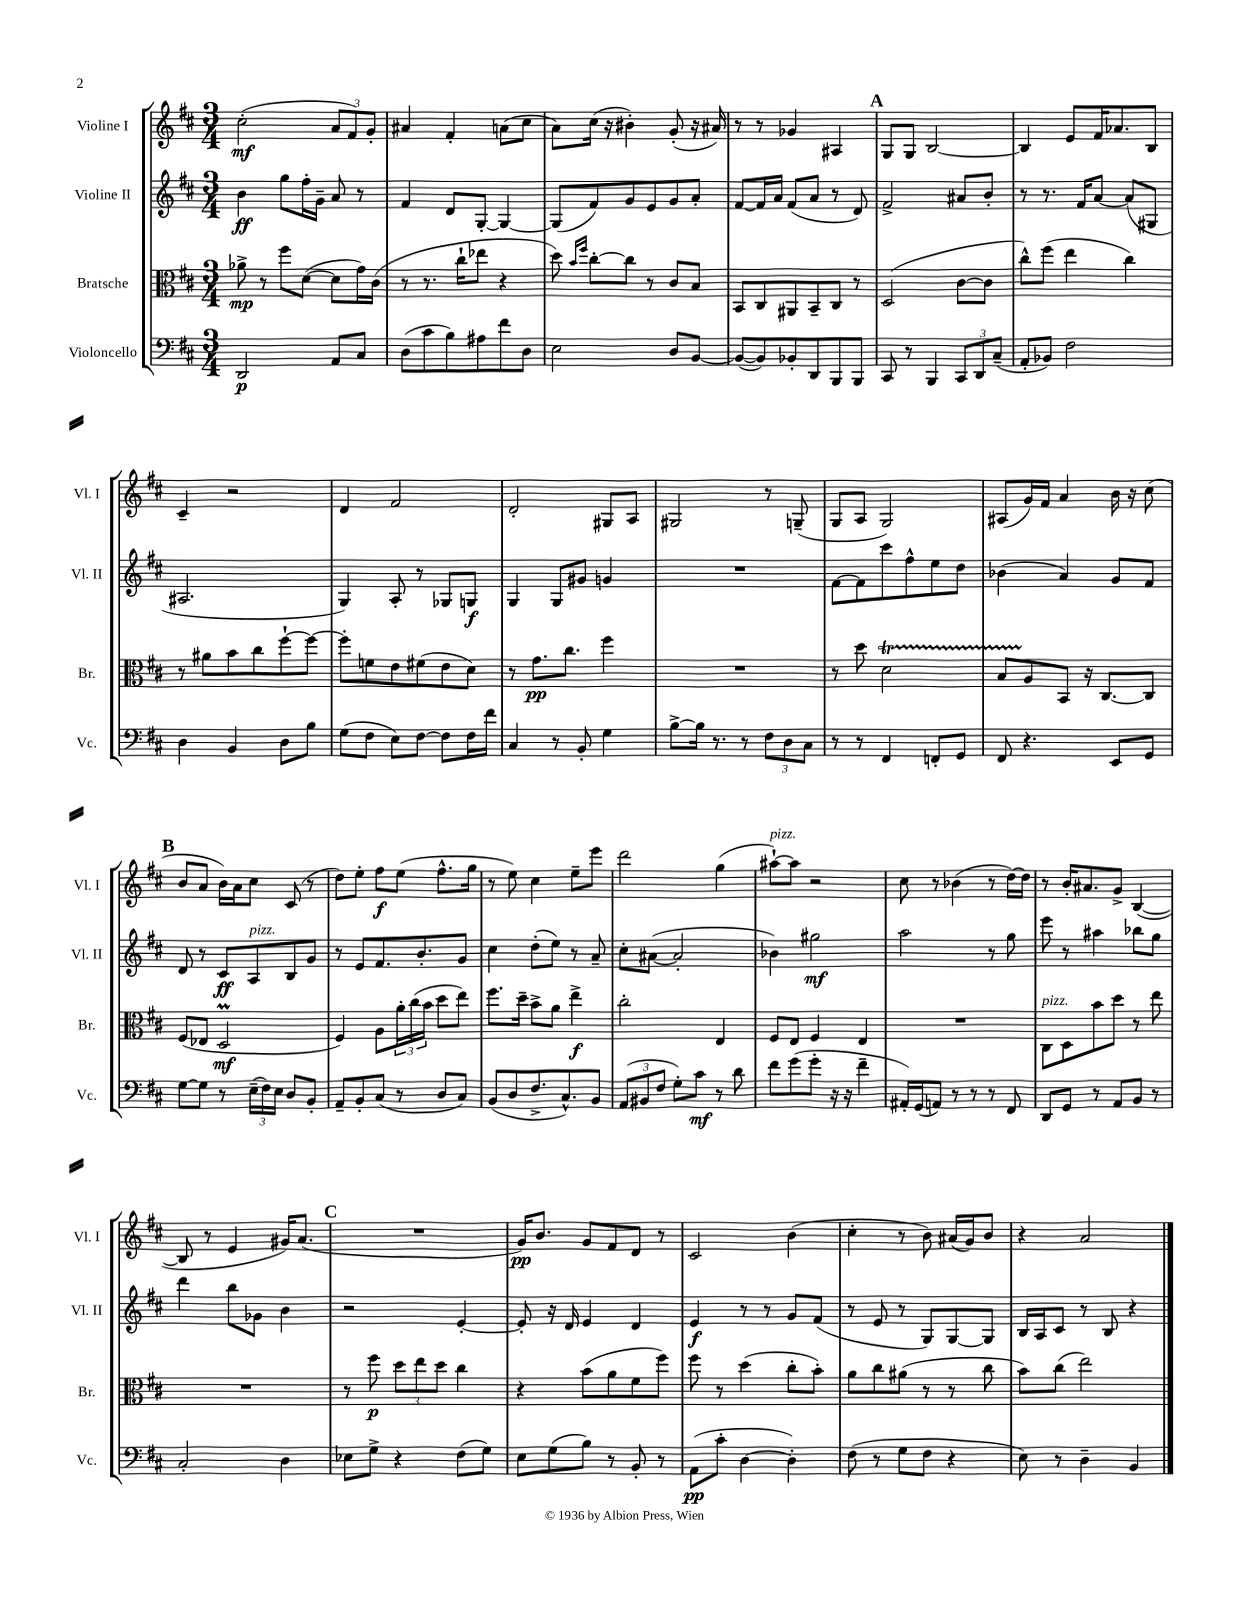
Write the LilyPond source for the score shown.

<<
\new StaffGroup <<
\new Staff = "s0" \with { instrumentName = "Violine I" shortInstrumentName = "Vl. I" } {
    \clef treble \key d \major \numericTimeSignature \time 3/4
    cis''2-.\mf( \tuplet 3/2 { a'8 fis'8) g'8-. } |
    ais'4 fis'4-. a'8( cis''8 |
    a'8) cis''16( r16 bis'4-.) g'8-.( r16 ais'16) |
    r8 r8 ges'4 ais4 |
    \mark \markup { \bold "A" } g8 g8 b2~ |
    b4 e'8 fis'16 aes'8. b8 |
    cis'4-- r2 |
    d'4 fis'2 |
    d'2-. gis8 a8 |
    gis2 r8 g8--( |
    g8 a8 g2) |
    ais8( g'16) fis'16 a'4 b'16 r16 cis''8( |
    \mark \markup { \bold "B" } b'8 a'8 b'16) a'16 cis''8 cis'8( r8 |
    d''8) e''8-. fis''8\f e''8( fis''8.-^ g''16 |
    r8 e''8) cis''4 e''8-- e'''8 |
    d'''2 g''4( |
    ais''8~-!^\markup { \italic "pizz." }) ais''8 r2 |
    cis''8 r8 bes'4( r8 d''16~) d''16 |
    r8 b'16-. ais'8. g'8-> b4~( |
    b8 r8 e'4 gis'16) a'8.( |
    \mark \markup { \bold "C" } R2. |
    g'16\pp) b'8. g'8 fis'8 d'8 r8 |
    cis'2 b'4( |
    cis''4-. r8 b'8) ais'16( g'16) b'8 |
    r4 a'2 \bar "|." |
}
\new Staff = "s1" \with { instrumentName = "Violine II" shortInstrumentName = "Vl. II" } {
    \clef treble \key d \major \numericTimeSignature \time 3/4
    b'4\ff g''8 fis''16-. g'16-- a'8 r8 |
    fis'4 d'8 g8~-. g4~ |
    g8( fis'8) g'8 e'8 g'8 a'8-. |
    fis'8~ fis'16 a'16 fis'8( a'8 r8 d'8) |
    \mark \markup { \bold "A" } fis'2-> ais'8 b'8-. |
    r8 r8. fis'16 a'8~ a'8( gis8 |
    ais2. |
    g4) a8-. r8 ges8 g8\f |
    g4 g8 gis'8 g'4 |
    R2. |
    fis'8~ fis'8 cis'''8 fis''8-^ e''8 d''8 |
    bes'4( a'4) g'8 fis'8 |
    \mark \markup { \bold "B" } d'8 r8 cis'8\ff a8^\markup { \italic "pizz." } b8 g'8 |
    r8 e'8 fis'8. b'8.-. g'8 |
    cis''4 d''8-.( e''8) r8 a'8-- |
    cis''8-. ais'8~( ais'2-. |
    bes'4) gis''2\mf |
    a''2 r8 g''8 |
    e'''8 r8 ais''4 bes''8 g''8 |
    d'''4 b''8 ges'8 b'4 |
    \mark \markup { \bold "C" } r2 e'4~-. |
    e'8-. r16 d'16 e'4 d'4 |
    e'4\f r8 r8 g'8 fis'8( |
    r8 e'8 r8 g8) g8~ g8 |
    b16 a16 cis'8 r8 b8 r4 \bar "|." |
}
\new Staff = "s2" \with { instrumentName = "Bratsche" shortInstrumentName = "Br." } {
    \clef alto \key d \major \numericTimeSignature \time 3/4
    aes'8->\mp r8 fis''8 d'8~( d'8 g'16) cis'16( |
    r8 r8. cis''16-! ees''8 r4 |
    d''8) \grace { b'16 fis''16 } cis''8~-. cis''8 r8 cis'8 b8 |
    b,8 cis8 ais,8 b,8-- cis8 r8 |
    \mark \markup { \bold "A" } d2( cis'8~ cis'8 |
    cis''8-^) fis''8( e''4 cis''4) |
    r8 ais'8 b'8 cis''8 fis''8~-! fis''8~ |
    fis''8-. f'8 e'8 fis'8( e'8 d'8) |
    r8 g'8.\pp cis''8. fis''4 |
    R2. |
    r8 d''8 d'2\startTrillSpan |
    b8 a8\stopTrillSpan b,8 r16 cis8.~ cis8 |
    \mark \markup { \bold "B" } fis8( ees8 d2\prall\mf |
    fis4) a8 \tuplet 3/2 { a'16-. cis''16( b'16 } d''8 e''8) |
    fis''8. d''16-- b'8-> a'8 e''4->\f |
    cis''2-. e4 |
    fis8 e8 fis4 e4 |
    R2. |
    cis8^\markup { \italic "pizz." } d8 b'8 d''8 r8 e''8 |
    R2. |
    \mark \markup { \bold "C" } r8 fis''8\p \tuplet 3/2 { d''8 e''8 d''8 } cis''4 |
    r4 b'8( a'8 fis'8 fis''8) |
    fis''8 r8 d''4( cis''8-. b'8-.) |
    a'8 cis''8 ais'8( r8 r8 cis''8 |
    b'8) cis''8( e''2) \bar "|." |
}
\new Staff = "s3" \with { instrumentName = "Violoncello" shortInstrumentName = "Vc." } {
    \clef bass \key d \major \numericTimeSignature \time 3/4
    d,2\p a,8 cis8 |
    d8( cis'8 b8) ais8 fis'8 d8 |
    e2 d8 b,8~ |
    b,8~( b,8) bes,8-. d,8 b,,8 b,,8 |
    \mark \markup { \bold "A" } cis,8 r8 b,,4 \tuplet 3/2 { cis,8 d,8 cis8--( } |
    a,8-. bes,8) fis2 |
    d4 b,4 d8 b8 |
    g8( fis8 e8) fis8~ fis8 fis16 fis'16 |
    cis4 r8 b,8-. g4 |
    b8~-> b16 r8. r8 \tuplet 3/2 { fis8 d8 cis8 } |
    r8 r8 fis,4 f,8-. g,8 |
    fis,8 r4. e,8 g,8 |
    \mark \markup { \bold "B" } g8~ g8 r8 \tuplet 3/2 { e16--( fis16) e16 } d8 b,8-. |
    a,8-- b,8-. cis8( r8 d8 cis8) |
    b,8( d8 fis8.-> cis8.-^) b,8 |
    \tuplet 3/2 { a,8( bis,8 fis8 } g8-.) cis'8\mf r8 d'8 |
    fis'8 g'8( g'8-. r16 r16 fis'4-- |
    ais,16-.) g,16( a,8) r8 r8 r8 fis,8 |
    d,8 g,8 r8 a,8 b,8 r8 |
    cis2-. d4 |
    \mark \markup { \bold "C" } ees8 g8-> r4 fis8( g8) |
    e8 g8( b8) r8 b,8-. r8 |
    a,8\pp( cis'8-. d4~ d4-.) |
    fis8( r8 g8 fis8 r4 |
    e8) r8 d4-- b,4 \bar "|." |
}
>>
>>
\layout { \context { \Score \remove "Bar_number_engraver" } }
